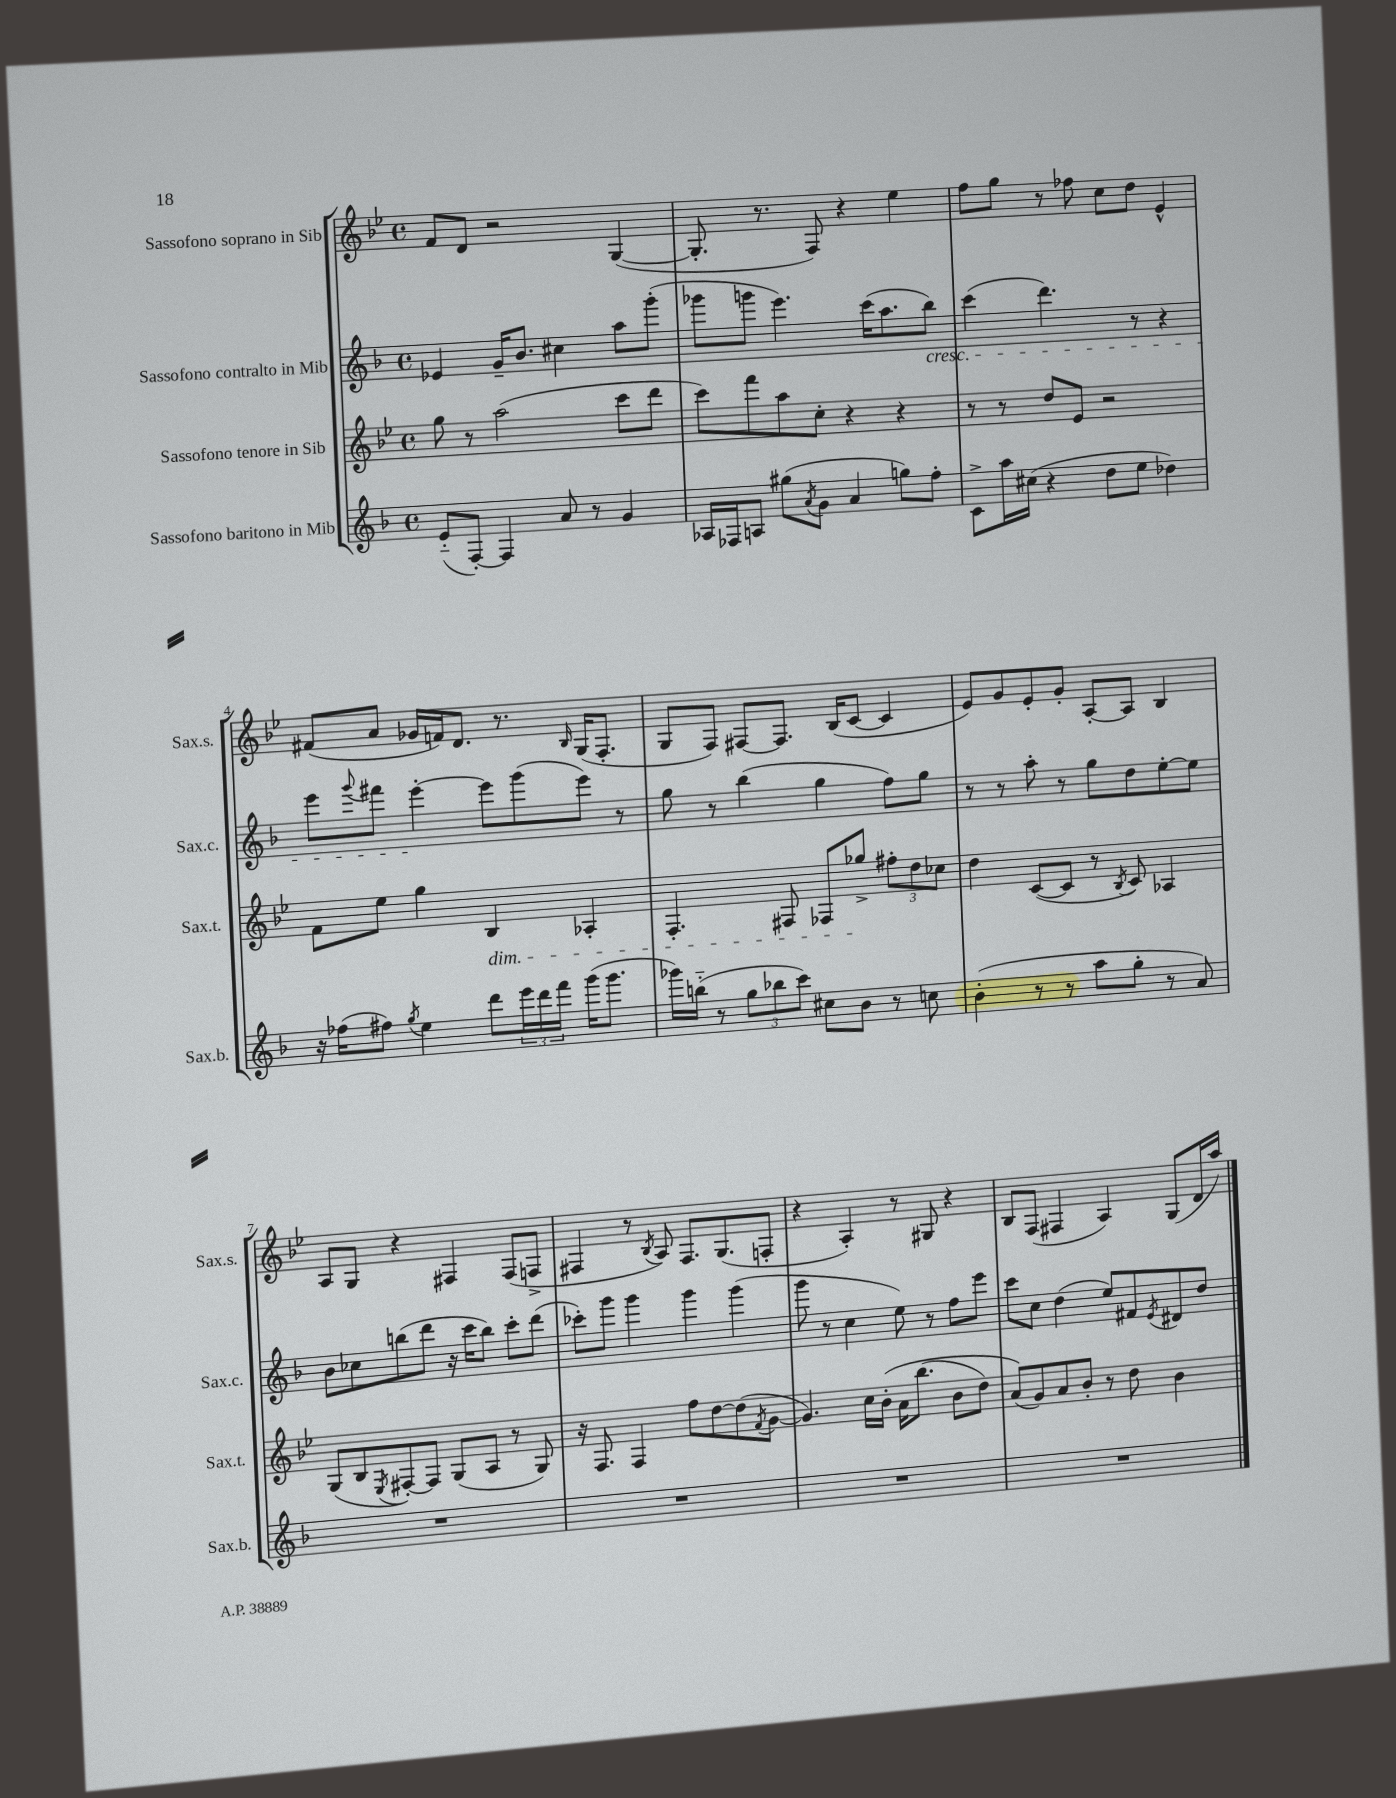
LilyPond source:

<<
\new StaffGroup <<
\new Staff = "s0" \with { instrumentName = "Sassofono soprano in Sib" shortInstrumentName = "Sax.s." } {
    \clef treble \key bes \major \defaultTimeSignature \time 4/4
    f'8 d'8 r2 g4~( |
    g8.-. r8. f8) r4 ees''4 |
    f''8 g''8 r8 fes''8 c''8 d''8 ees'4-^ |
    fis'8( a'8 ges'16 f'16) d'8. r8. \grace { bes16 } g16( f8.-. |
    g8 f8) fis8~ fis8. bes16( c'8~ c'4 |
    ees'8) g'8 ees'8-. g'8-. a8~-. a8 bes4 |
    a8 g8 r4 fis4 fis8( f8-> |
    fis4 r8 \acciaccatura { bes8 } a8) fis8. g8.( f8-. |
    r4 a4-.) r8 gis8 r4 |
    bes8 f8( fis4 a4) g8( d'16 a''16) \bar "|." |
}
\new Staff = "s1" \with { instrumentName = "Sassofono contralto in Mib" shortInstrumentName = "Sax.c." } {
    \clef treble \key f \major \defaultTimeSignature \time 4/4
    ees'4 g'16-- bes'8. cis''4 a''8 g'''8-.( |
    ges'''8 g'''8 e'''4.) c'''16( a''8. bes''8\cresc) |
    c'''4( d'''4.) r8 r4 |
    e'''8 \appoggiatura { g'''8 } fis'''8 e'''4~-.\! e'''8 g'''8( e'''8) r8 |
    g''8 r8 bes''4( g''4 f''8) g''8 |
    r8 r8 a''8-. r8 g''8 d''8 e''8~-. e''8 |
    bes'8 ces''8 b''8( d'''8 r16 c'''16 b''8) c'''8-. d'''8( |
    ces'''8-.) g'''8 g'''4 g'''4 g'''4( |
    g'''8 r8 c''4 e''8) r8 f''8 e'''8 |
    c'''8 c''8 d''4( e''8) fis'8 \acciaccatura { e'8 } dis'8 d''8 \bar "|." |
}
\new Staff = "s2" \with { instrumentName = "Sassofono tenore in Sib" shortInstrumentName = "Sax.t." } {
    \clef treble \key bes \major \defaultTimeSignature \time 4/4
    g''8 r8 a''2( c'''8 d'''8 |
    c'''8) f'''8 a''8 c''8-. r4 r4 |
    r8 r8 d''8 ees'8 r2 |
    f'8 ees''8 g''4 bes4\dim aes4-. |
    f4.-. fis8 fes8 ges''8->\! \tuplet 3/2 { fis''8-. d''8 ces''8 } |
    d''4 c'8~( c'8 r8 \acciaccatura { bes8 } c'8) aes4 |
    g8( bes8 \acciaccatura { ees8 } fis8~-.) fis8 g8( a8 r8 g8) |
    r16 f8. f4 f''8 d''8~ d''8( \acciaccatura { f'8 } g'8~ |
    g'4.) c''16 bes'16-.\( a'16 bes''8.( bes'8 d''8) |
    a'8(\) g'8) a'8 bes'8-. r8 d''8 bes'4 \bar "|." |
}
\new Staff = "s3" \with { instrumentName = "Sassofono baritono in Mib" shortInstrumentName = "Sax.b." } {
    \clef treble \key f \major \defaultTimeSignature \time 4/4
    e'8-_( f8~-.) f4 a'8 r8 g'4 |
    aes16 fes16 a8 gis''8( \acciaccatura { a'8 } g'8 a'4 g''8) f''8-. |
    c'8-> a''16 cis''16( r4 d''8 e''8 des''4) |
    r16 fes''16( fis''8) \acciaccatura { g''8 } e''4 d'''8 \tuplet 3/2 { e'''16 d'''16 f'''16 } g'''16( g'''8. |
    ges'''16) b''16-_( r8 \tuplet 3/2 { g''8 bes''8 c'''8) } cis''8 bes'8 r8 c''8 |
    bes'4-.( r8 r8 a''8 g''8-. r8 a'8) |
    R1 |
    R1 |
    R1 |
    R1 \bar "|." |
}
>>
>>
